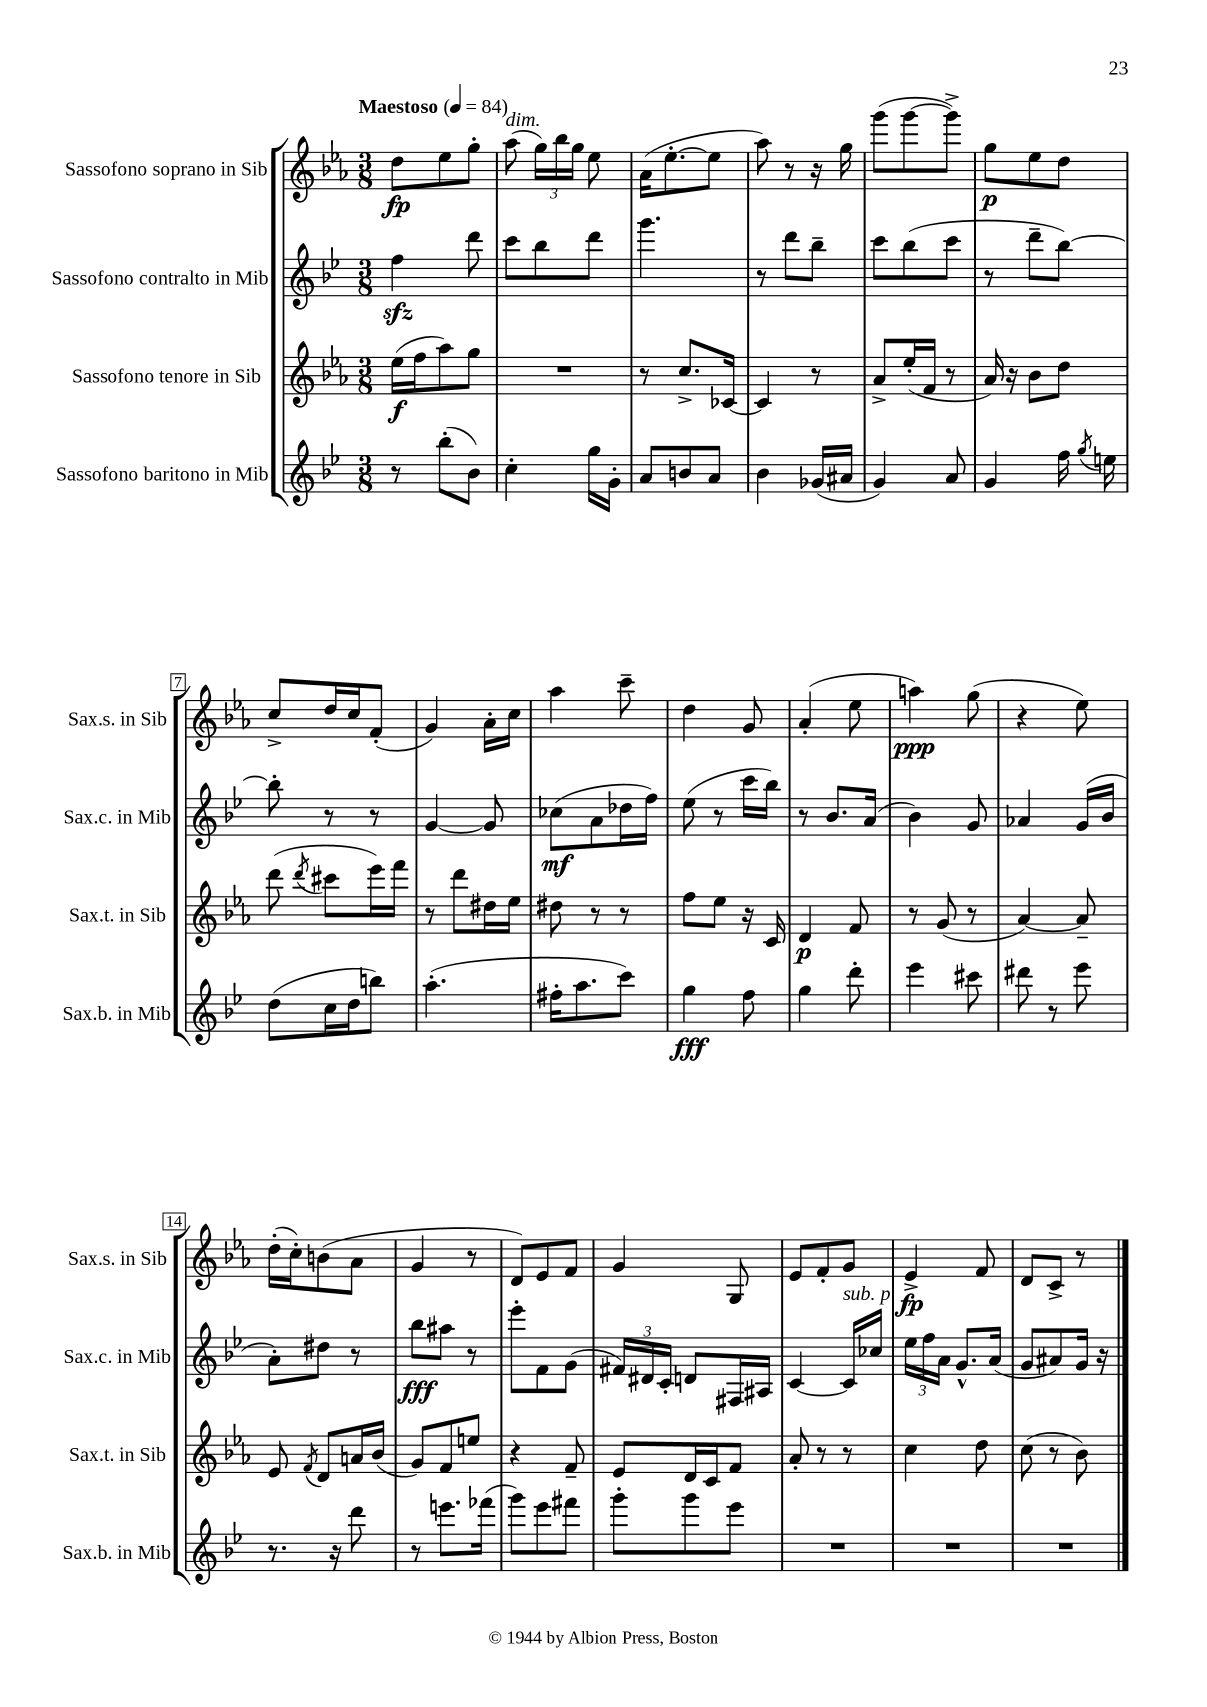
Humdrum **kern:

**kern	**kern	**kern	**kern
*staff4	*staff3	*staff2	*staff1
*clefG2	*clefG2	*clefG2	*clefG2
*k[b-e-]	*k[b-e-a-]	*k[b-e-]	*k[b-e-a-]
*M3/8	*M3/8	*M3/8	*M3/8
*MM84	*MM84	*MM84	*MM84
8r	(16ee-\LL	4ff\	8dd\L
.	16ff\J	.	.
(8bb-'\L	8aa-\)	.	8ee-\
8b-\J)	8gg\J	8ddd\	8gg'\J
=	=	=	=
4cc'\	4.r	8ccc\L	(8aa-\
.	.	8bb-\	24gg\LL)
.	.	.	24bb-\
.	.	.	24gg\JJ
16gg\LL	.	8ddd\J	8ee-\
16g'\JJ	.	.	.
=	=	=	=
8a/L	8r	4.ggg\	(16a-\LK
.	.	.	[8.ee-'\
8b/	8.cc^/L	.	.
8a/J	.	.	8ee-\]J
.	[16c-/Jk	.	.
=	=	=	=
4b-\	4c-/]	8r	8aa-\)
.	.	8ddd\L	8r
(16g-/LL	8r	8bb-~\J	16r
16a#/JJ	.	.	16gg\
=	=	=	=
4g/)	8a-^/L	8ccc\L	(8ggg\L
.	(16ee-'/L	(8bb-\	[8ggg\
.	16f/JJ	.	.
8a/	8r	8ccc\J	8ggg^\]J)
=	=	=	=
4g/	16a-/)	8r	8gg\L
.	16r	.	.
.	8b-\L	8ddd~\L	8ee-\
16ff\	8dd\J	[8bb-\J)	8dd\J
8qgg/	.	.	.
16ee\	.	.	.
=	=	=	=
(8dd\L	(8ddd\	8bb-'\]	8cc^/L
.	8qddd/	.	.
16cc\L	8ccc#\L	8r	16dd/L
16dd\J	.	.	16cc/J
8bb\J)	16eee-\L)	8r	(8f'/J
.	16fff\JJ	.	.
=	=	=	=
(4.aa'\	8r	[4g/	4g/)
.	8ddd\L	.	.
.	16dd#\L	8g/]	16a-'\LL
.	16ee-\JJ	.	16cc\JJ
=	=	=	=
16ff#'\LK	8dd#\	(8cc-\L	4aa-\
8.aa\	.	.	.
.	8r	8a\	.
8ccc\J)	8r	16dd-\L	8ccc~\
.	.	16ff\JJ)	.
=	=	=	=
4gg\	8ff\L	(8ee-\	4dd\
.	8ee-\J	8r	.
8ff\	16r	16ccc\LL	8g/
.	16c/	16bb-\JJ)	.
=	=	=	=
4gg\	4d/	8r	(4a-'/
.	.	8.b-/L	.
8ddd'\	8f/	.	8ee-\
.	.	(16a/Jk	.
=	=	=	=
4eee-\	8r	4b-\)	4aa\)
.	(8g/	.	.
8ccc#\	8r	8g/	(8gg\
=	=	=	=
8ddd#\	[4a-/)	4a-/	4r
8r	.	.	.
8eee-\	8a-~/]	(16g/LL	8ee-\)
.	.	16b-/JJ	.
=	=	=	=
8.r	8e-/	8a'\L)	(16dd'\LL
.	.	.	16cc'\J)
.	8qf/	.	.
.	8d/L	8dd#\J	(8b\
16r	.	.	.
8ddd\	16a/L	8r	8a-\J
.	(16b-/JJ	.	.
=	=	=	=
8r	8g/L)	8bb-\L	4g/
8.eee\L	8f/	8aa#\J	.
.	8ee/J	8r	8r
(16fff-\Jk	.	.	.
=	=	=	=
8ggg\L)	4r	8eee-'\L	8d/L)
8eee-\	.	8f\	8e-/
8fff#\J	8f~/	(8g\J	8f/J
=	=	=	=
8ggg'\L	8e-/L	24f#/LL)	4g/
.	.	24d#/	.
.	.	24c'/JJ	.
8ggg\	16d/L	8d/L	.
.	16c/J	.	.
8eee-\J	8f/J	16F#/L	8G/
.	.	16A#/JJ	.
=	=	=	=
4.r	8a-'/	[4c/	8e-/L
.	8r	.	8f'/
.	8r	16c/]LL	8g/J
.	.	16cc-/JJ	.
=	=	=	=
4.r	4cc\	24ee-\LL	4e-^/
.	.	24ff\	.
.	.	24a\JJ	.
.	.	8.g^^/L	.
.	8dd\	.	8f/
.	.	(16a/Jk	.
=	=	=	=
4.r	(8cc\	8g/L	8d/L
.	8r	8a#/)	8c^/J
.	8b-\)	16g/Jk	8r
.	.	16r	.
==	==	==	==
*-	*-	*-	*-
